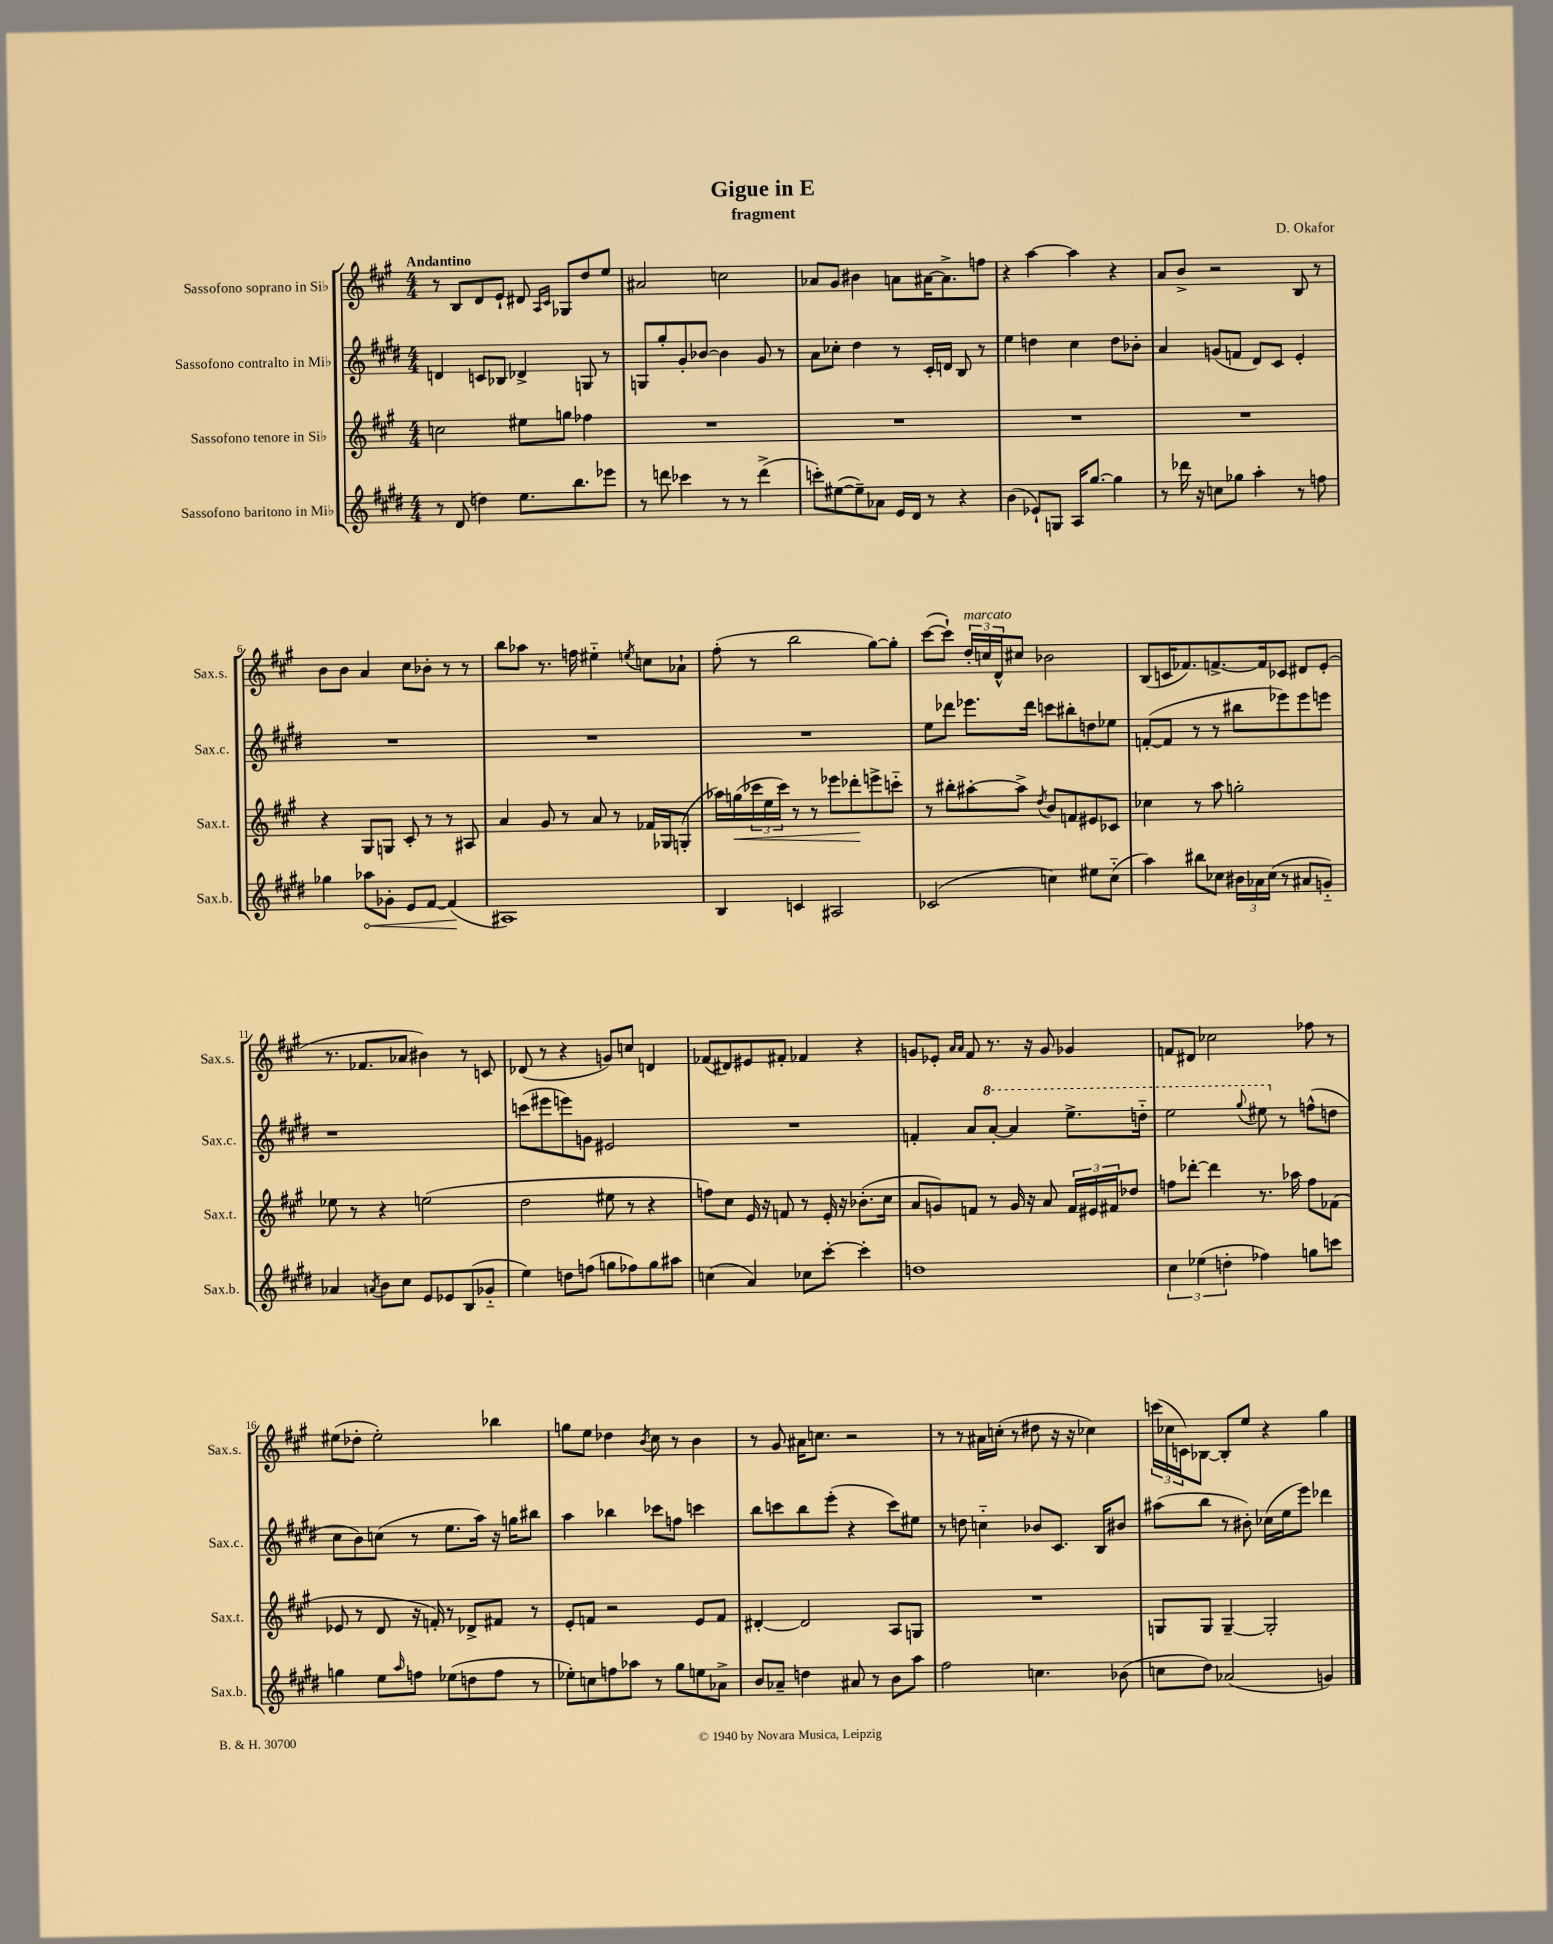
\header { title = "Gigue in E" composer = "D. Okafor" subtitle = "fragment" }
<<
\new StaffGroup <<
\new Staff = "s0" \with { instrumentName = "Sassofono soprano in Sib" shortInstrumentName = "Sax.s." } {
    \clef treble \key a \major \numericTimeSignature \time 4/4 \tempo "Andantino"
    r8 b8 d'8 e'8-! dis'8 \grace { a16 cis'16 } ges8 d''8 e''8 |
    ais'2 c''2 |
    aes'8 gis'8 bis'4 a'8 ais'16~ ais'8.-> f''8 |
    r4 a''4~ a''4 r4 |
    a'8 b'8-> r2 b8 r8 |
    b'8 b'8 a'4 cis''8 bes'8-. r8 r8 |
    b''8 aes''8 r8. f''16 eis''4-_ \acciaccatura { e''8 } c''8 aes'8-! |
    fis''8-.( r8 b''2 gis''8~) gis''8-. |
    cis'''8~( cis'''8-!) \tuplet 3/2 { d''16-.^\markup { \italic "marcato" } c''16 d'16-^ } cis''8 bes'2 |
    b8( c'16 fes'8.) f'8.~-> f'16 ces'8 dis'8 e'8-.( |
    r8. fes'8. aes'8 bis'4) r8 c'8 |
    des'8( r8 r4 g'8) c''8 d'4 |
    fes'8( dis'8) eis'8 fis'8-. fes'4 r4 |
    g'8 ees'8-. \grace { a'16 a'16 } fis'8 r8. r16 g'8 ges'4 |
    f'8 dis'8 ces''2 fes''8 r8 |
    eis''8( des''8-. eis''2-.) bes''4 |
    g''8 e''8 des''4 \acciaccatura { b'8 } cis''8 r8 b'4 |
    r8 gis'8 ais'16 c''8. r2 |
    r8 r8 ais'16 c''16-.( r8 dis''8 r16 r16 ces''4) |
    \tuplet 3/2 { c'''16( ces''16 c'16) } bes8~ bes8-. e''8 r4 gis''4 \bar "|." |
}
\new Staff = "s1" \with { instrumentName = "Sassofono contralto in Mib" shortInstrumentName = "Sax.c." } {
    \clef treble \key e \major \numericTimeSignature \time 4/4
    d'4 c'8 bes8 des'4-> g8 r8 |
    g8 gis''8-. gis'8-. bes'8~ bes'4 gis'8 r8 |
    a'8 ces''8-. dis''4 r8 cis'16-. d'16 b8 r8 |
    e''4 d''4 cis''4 d''8 bes'8-. |
    a'4 g'8( f'8 dis'8) cis'8 e'4-. |
    R1 |
    R1 |
    R1 |
    e''8 des'''8 ees'''8. des'''16 c'''8 bis''8-. d''8 ees''8 |
    f'8~-.( f'8 r8 r8 bis''8 ees'''8) ees'''8 e'''8 |
    r1 |
    c'''8( eis'''8 e'''8) g'8 eis'2 |
    R1 |
    f'4-. a'8 \ottava #1 a''8~-. a''4 e'''8.-> d'''16-_ |
    e'''2 \appoggiatura { gis'''8 } eis'''8 \ottava #0 r8 f''8-^( d''8 |
    cis''8 b'8) c''8( r8 e''8. a''16) r16 g''16 bis''8 |
    a''4 bes''4 ces'''8 f''8 c'''4 |
    b''8 c'''8 b''8 e'''8-.( r4 c'''8) eis''8 |
    r8 d''8 c''4-_ bes'8 cis'8. b16 bis'8 |
    ais''8( b''8 r8 bis'8-.) ces''16( e''16 e'''8) des'''4 \bar "|." |
}
\new Staff = "s2" \with { instrumentName = "Sassofono tenore in Sib" shortInstrumentName = "Sax.t." } {
    \clef treble \key a \major \numericTimeSignature \time 4/4
    c''2 eis''8 g''8 fes''4 |
    R1 |
    R1 |
    R1 |
    R1 |
    r4 gis8 g8 cis'8-. r8 r8 ais8 |
    a'4 gis'8 r8 a'8 r8 fes'16 ges16 g8-.( |
    aes''16) g''16\<( \tuplet 3/2 { ces'''16 e''16 ces'''16) } r8 r8 ees'''8 des'''8-.\! e'''8-> c'''8-_ |
    r8 bis''8-. ais''8~-. ais''8-> \acciaccatura { d''8 } b'8 f'8 eis'8 ces'8 |
    ces''4 r8 a''8 g''2-. |
    ees''8 r8 r4 e''2( |
    d''2 eis''8 r8 r4 |
    f''8) cis''8 e'16 r16 f'8 r8 e'16-. r16 bes'8.-.( cis''16 |
    a'8 g'8) f'8 r8 g'16 r16 a'8 \tuplet 3/2 { f'16 eis'16 fis'16 } des''8 |
    f''8 des'''8~-. des'''4 r8. aes''16 f''8 fes'8( |
    ees'8 r8 d'8 r16 f'16-.) r8 des'8-> fis'8 r8 |
    e'8-. f'8 r2 e'8 f'8 |
    dis'4~-. dis'2 a8 g8 |
    R1 |
    g8 g8 g4~-- g2-. \bar "|." |
}
\new Staff = "s3" \with { instrumentName = "Sassofono baritono in Mib" shortInstrumentName = "Sax.b." } {
    \clef treble \key e \major \numericTimeSignature \time 4/4
    r8 dis'8( d''4) e''8. b''8. ees'''8 |
    r8 d'''8 ces'''4 r8 r8 d'''4->( |
    c'''8-.) eis''8~( eis''8--) aes'8 e'16 dis'16 r8 r4 |
    b'4( ees'8-!) g8 a16 gis''8.~ gis''4 |
    r8 des'''16 r16 c''8 ges''8 a''4-. r8 f''8 |
    ges''4 \once \override Hairpin.circled-tip = ##t aes''8\< ges'8-. e'8 fis'8~ fis'4\!( |
    ais1) |
    b4 c'4 ais2 |
    ces'2( c''4) eis''8 c''8-_( |
    a''4) bis''8 ces''8 \tuplet 3/2 { bis'16 aes'16 ces''16( } r8 ais'8 g'8-_) |
    aes'4 \acciaccatura { a'8 } b'8 cis''8 e'8 ees'8 b8( ges'8-_ |
    e''4) d''8 f''8( g''8 fes''8) g''8 ais''8 |
    c''4( a'4) ces''8 cis'''8~-. cis'''4-. |
    d''1 |
    \tuplet 3/2 { cis''4 ees''4( d''4-. } fes''4) g''8 c'''8 |
    g''4 e''8 \grace { a''16 } f''8 ees''8( d''8 f''8 r8 |
    ees''8-.) c''8 f''8 aes''8 r8 gis''8 e''8 aes'8-> |
    b'8 aes'8-- d''4 ais'8 r8 b'8 a''8 |
    fis''2 c''4. bes'8( |
    c''8 dis''8) aes'2( g'4) \bar "|." |
}
>>
>>
